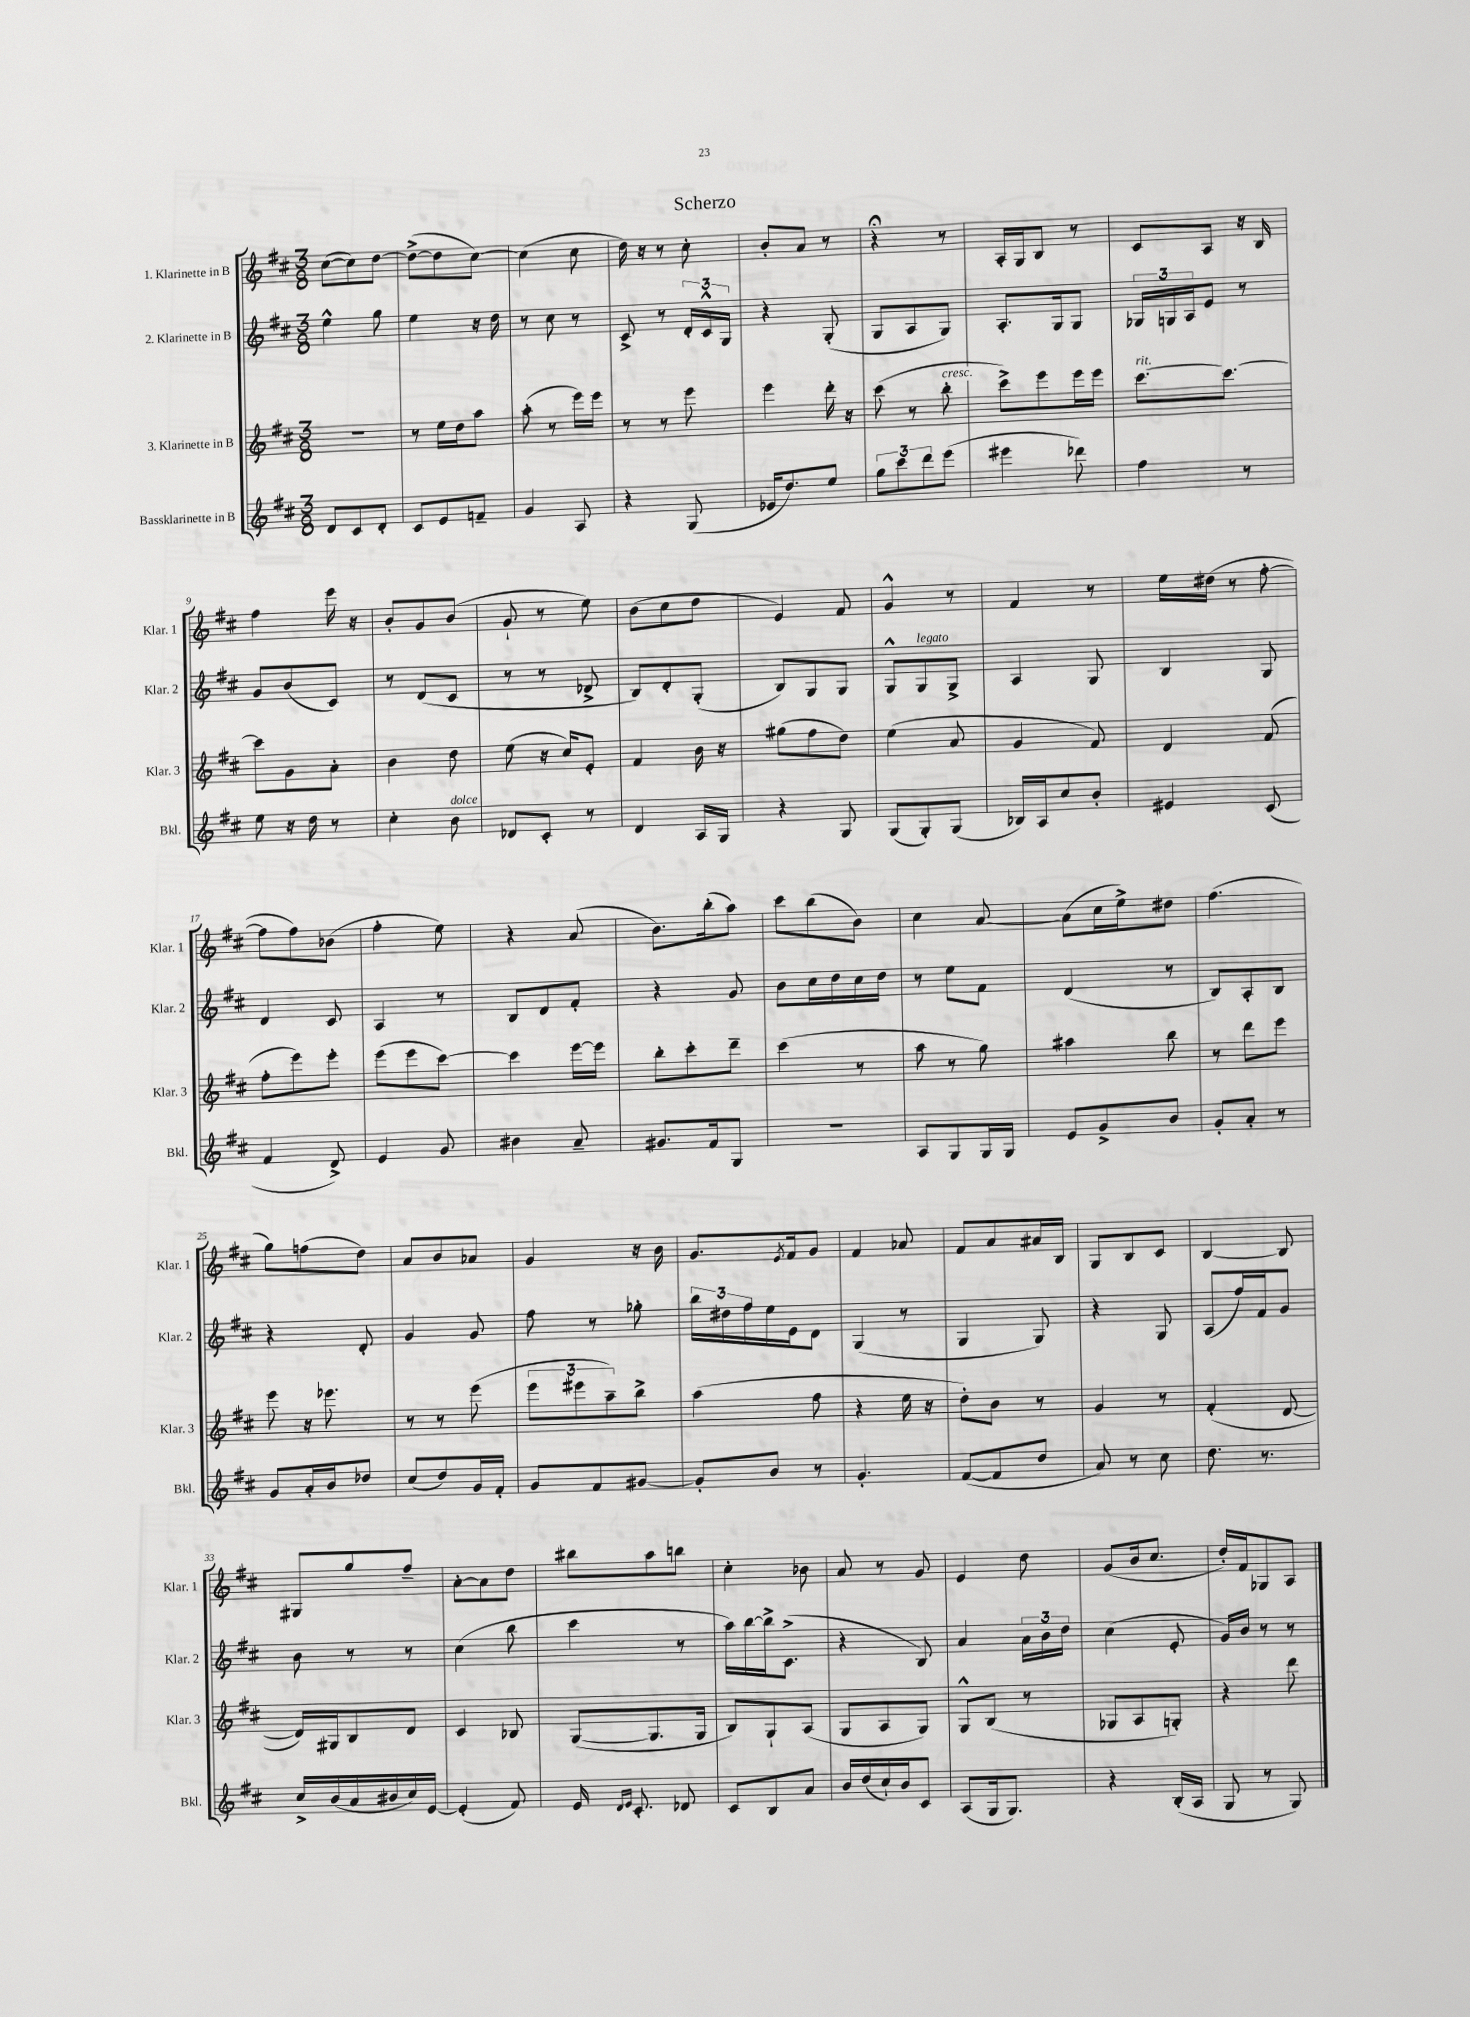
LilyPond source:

\header { title = "Scherzo" }
<<
\new StaffGroup <<
\new Staff = "s0" \with { instrumentName = "1. Klarinette in B" shortInstrumentName = "Klar. 1" } {
    \clef treble \key d \major \numericTimeSignature \time 3/8
    cis''8~( cis''8) d''8~ |
    d''8~->( d''8 cis''8~) |
    cis''4( cis''8 |
    d''16) r16 r8 cis''8-. |
    b'8-. a'8 r8 |
    r4\fermata r8 |
    a16-. g16 b8 r8 |
    cis'8 a8 r16 b16 |
    fis''4 e'''16 r16 |
    b'8-. g'8 b'8( |
    g'8-! r8 e''8) |
    b'8( cis''8 d''8 |
    e'4) fis'8 |
    g'4-^ r8 |
    fis'4 r8 |
    e''16 dis''16( r8 fis''8~-. |
    fis''8 fis''8) bes'8( |
    fis''4-. e''8) |
    r4 a'8( |
    b'8.) b''16-.( a''8) |
    cis'''8 b''8( b'8) |
    cis''4 a'8~ |
    a'8( cis''16 e''16->) dis''8 |
    fis''4.( |
    g''8) f''8( d''8) |
    a'8 b'8 aes'8 |
    g'4 r16 b'16 |
    g'8. \acciaccatura { e'8 } fis'16 g'8 |
    fis'4 aes'8 |
    fis'8 a'8 ais'16 b16 |
    g8 b8 cis'8 |
    b4~ b8 |
    gis8 g''8 fis''8-- |
    a'8~-. a'8 d''8 |
    bis''8 a''8 b''8 |
    cis''4-. bes'8 |
    a'8 r8 g'8 |
    e'4 d''8 |
    g'8( b'16 cis''8. |
    d''16-.) fis'16 ges8 a8 \bar "|." |
}
\new Staff = "s1" \with { instrumentName = "2. Klarinette in B" shortInstrumentName = "Klar. 2" } {
    \clef treble \key d \major \numericTimeSignature \time 3/8
    e''4-^ g''8 |
    e''4 r16 d''16 |
    r8 cis''8 r8 |
    cis'8-> r8 \tuplet 3/2 { d'16-. cis'16-^ g16 } |
    r4 g8-.( |
    g8 a8 g8) |
    a8.-. g16 g8 |
    \tuplet 3/2 { ges16 g16 a16 } e'8 r8 |
    g'8 b'8( cis'8) |
    r8 d'8( cis'8 |
    r8 r8 des'8-> |
    b8) d'8-. g8-.( |
    b8) g8 g8 |
    g8-^ g8^\markup { \italic "legato" } g8-> |
    a4 g8 |
    b4 g8 |
    d'4 cis'8 |
    a4 r8 |
    b8 d'8 fis'8-. |
    r4 g'8 |
    b'8 cis''16 d''16 cis''16 d''16 |
    r8 e''8 fis'8 |
    d'4( r8 |
    b8) a8-. b8 |
    r4 d'8-. |
    g'4 g'8 |
    fis''8 r8 ges''8-. |
    \tuplet 3/2 { b''16 dis''16 fis''16 } e''16 e'16 d'8 |
    g4( r8 |
    g4 g8) |
    r4 g8 |
    a8( fis''16) fis'16 g'8 |
    b'8 r8 r8 |
    cis''4( b''8 |
    cis'''4 r8 |
    a''16) b''16~ b''16-> cis'8.->( |
    r4 b8) |
    a'4 \tuplet 3/2 { a'16 b'16 d''16 } |
    cis''4( e'8-. |
    g'16) b'16 r8 r8 \bar "|." |
}
\new Staff = "s2" \with { instrumentName = "3. Klarinette in B" shortInstrumentName = "Klar. 3" } {
    \clef treble \key d \major \numericTimeSignature \time 3/8
    R4. |
    r8 e''16 d''16 a''8 |
    a''8-.( r8 e'''16) e'''16 |
    r8 r8 e'''8 |
    e'''4 d'''16-. r16 |
    cis'''8( r8 b''8-.^\markup { \italic "cresc." } |
    cis'''8->) e'''8 e'''16 e'''16 |
    cis'''8.~^\markup { \italic "rit." } cis'''8.~ |
    cis'''8 g'8 a'8-. |
    b'4 d''8 |
    e''8( r16 cis''16) e'8-. |
    fis'4 b'16 r16 |
    gis''8( fis''8 d''8) |
    e''4( a'8 |
    g'4 fis'8) |
    d'4 fis'8( |
    fis''8-. e'''8) e'''8-. |
    e'''8( e'''8 cis'''8~) |
    cis'''4 e'''16~ e'''16 |
    b''8-. cis'''8-. d'''8-- |
    cis'''4( r8 |
    a''8 r8 g''8) |
    ais''4 b''8 |
    r8 d'''8 e'''8 |
    e'''8 r16 ees'''8. |
    r8 r8 e'''8( |
    \tuplet 3/2 { e'''8 eis'''8 a''8--) } b''8-> |
    a''4( fis''8 |
    r4 e''16 r16 |
    d''8-.) b'8 r8 |
    g'4 r8 |
    fis'4-.( d'8~ |
    d'16) gis16 b8 d'8 |
    cis'4 bes8 |
    g8~( g8. g16 |
    b8) g8-! a8( |
    g8 a8 g8) |
    g8-^ b8( r8 |
    ges8 a8 g8-.) |
    r4 d'''8 \bar "|." |
}
\new Staff = "s3" \with { instrumentName = "Bassklarinette in B" shortInstrumentName = "Bkl." } {
    \clef treble \key d \major \numericTimeSignature \time 3/8
    d'8 cis'8 d'8-. |
    cis'8 e'8 f'8-- |
    g'4 a8 |
    r4 g8( |
    ees'16 d''8.) e''8 |
    \tuplet 3/2 { g''8 cis'''8 d'''8 } e'''8( |
    eis'''4 des'''8) |
    fis''4 r8 |
    e''8 r16 d''16 r8 |
    cis''4-. b'8^\markup { \italic "dolce" } |
    des'8 cis'8-. r8 |
    d'4 a16 g16 |
    r4 g8 |
    g8( g8-.) g8( |
    bes16) a16 cis''8 b'8-. |
    eis'4 cis'8( |
    fis'4 d'8->) |
    e'4 g'8 |
    bis'4 a'8-- |
    gis'8. fis'16 g8 |
    R4. |
    a8 g8 g16 g16 |
    e'8 g'8-> b'8 |
    g'8-. a'8-. r8 |
    g'8 a'16-. b'16 des''8 |
    cis''8( d''8) g'16 fis'16-. |
    g'8 fis'8 gis'8~ |
    gis'8-. b'8 r8 |
    g'4.-. |
    fis'8~( fis'8 d''8 |
    a'8) r8 cis''8 |
    d''8. r8. |
    cis''16-> b'16( a'16 bis'16 cis''16) e'16~ |
    e'4-.( fis'8) |
    e'16 \grace { d'16 e'16 } cis'8.-. des'8 |
    cis'8 b8 a'8 |
    b'16 d''16( cis''16-!) b'16 cis'8 |
    a8( g16 g8.) |
    r4 b16-.( a16 |
    g8 r8 g8) \bar "|." |
}
>>
>>
